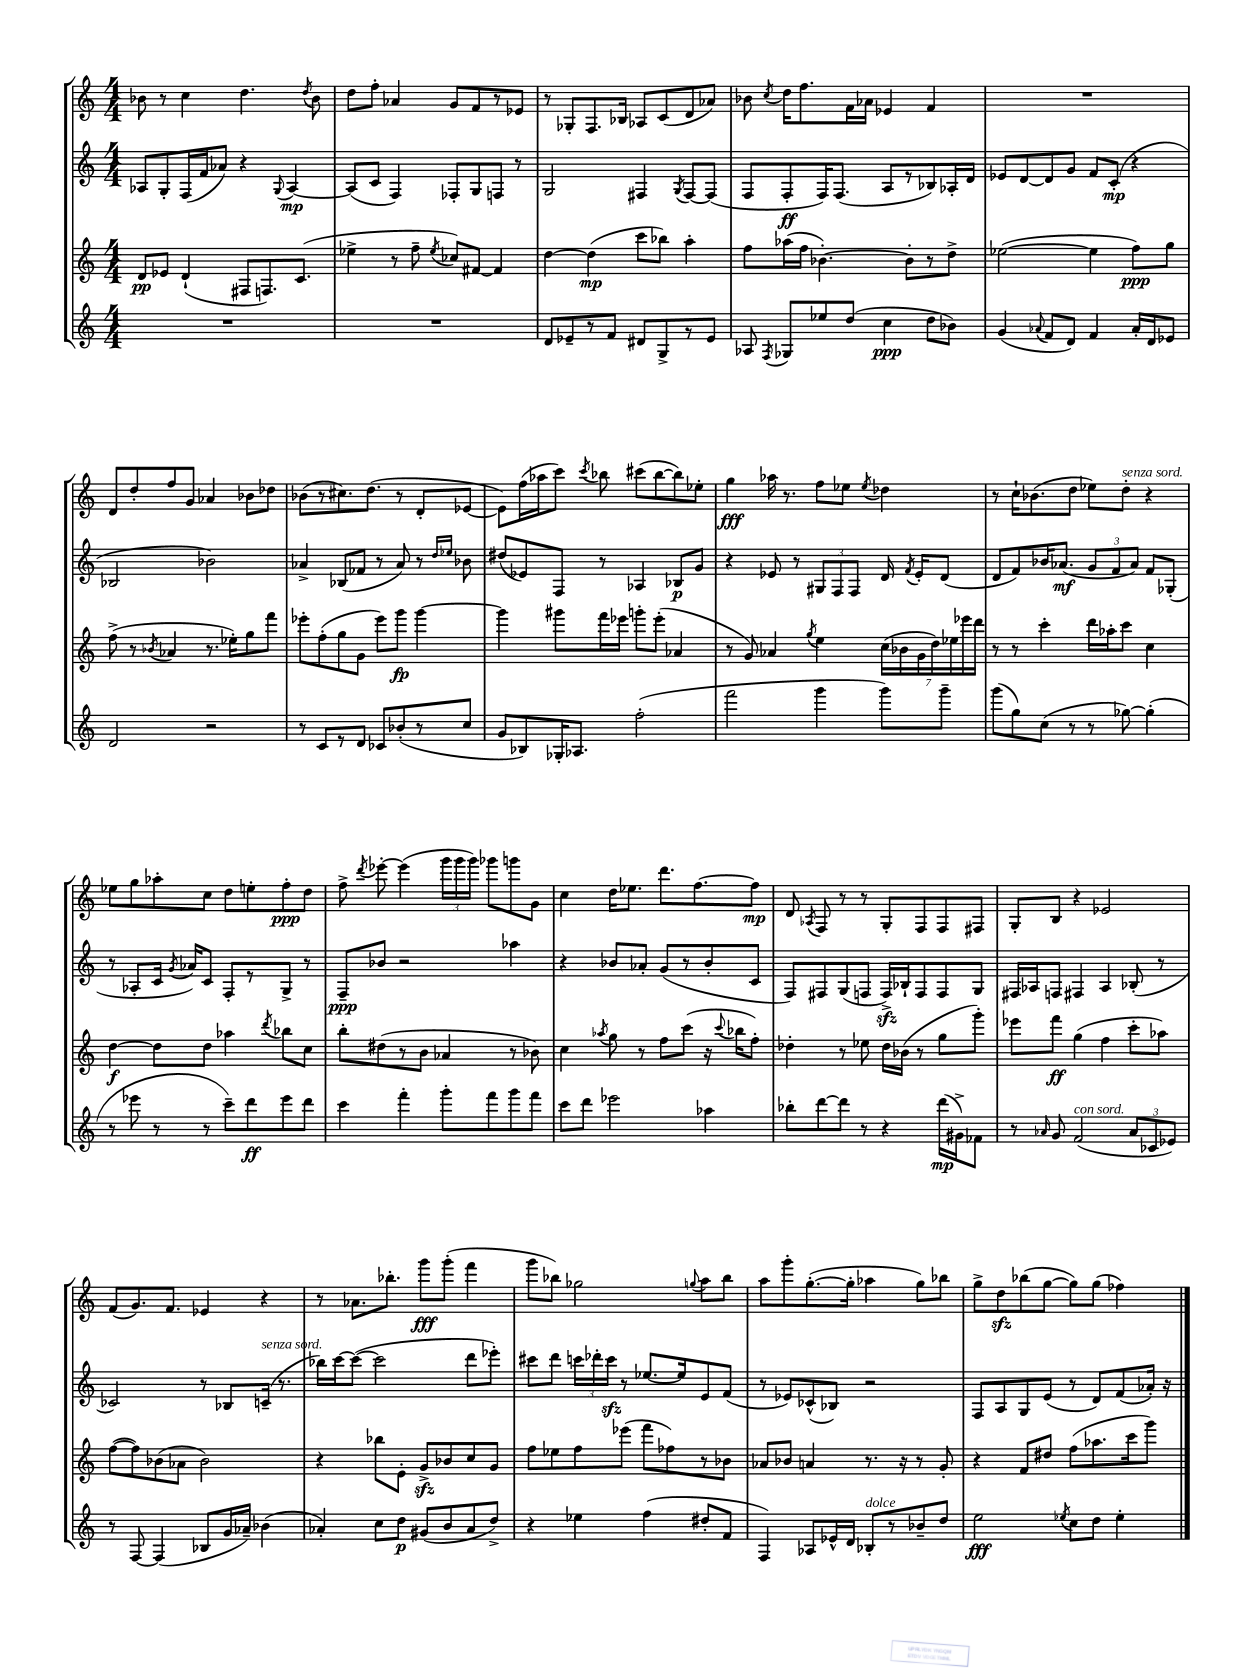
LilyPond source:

<<
\new StaffGroup <<
\new Staff = "s0" {
    \clef treble \key c \major \numericTimeSignature \time 4/4
    \autoBeamOff bes'8 r8 c''4 d''4. \acciaccatura { d''8 } bes'8 |
    d''8[ f''8]-. aes'4 g'8[ f'8 r8 ees'8] |
    r8 ges8[-. f8. bes16] aes8[ c'8( d'8 aes'8]) |
    bes'8 \acciaccatura { c''8 } d''16[ f''8. f'16 aes'16] ees'4 f'4 |
    R1 |
    d'8[ d''8-. f''8 g'8] aes'4 bes'8[ des''8] |
    bes'8[( r8 cis''8.) d''8.]( r8 d'8[-. ees'8]~ |
    ees'8[) f''16( aes''16 c'''8]) \acciaccatura { c'''8 } bes''8 cis'''8[( bes''8~ bes''8) ees''8]-. |
    g''4\fff aes''16 r8. f''8[ ees''8] \acciaccatura { ees''8 } des''4 |
    r8 c''16[-! bes'8.( d''8] ees''8[) d''8]-.^\markup { \italic "senza sord." } r4 |
    ees''8[ g''8 aes''8-. c''8] d''8[ e''8-. f''8-.\ppp d''8] |
    f''8-> \acciaccatura { d'''8 } ees'''8~-. ees'''4( \tuplet 3/2 { g'''16[ g'''16 g'''16]) } ges'''8[ g'''8 g'8] |
    c''4 d''16[ ees''8.] d'''8.[ f''8.~ f''8]\mp |
    d'8 \acciaccatura { aes8 } f8 r8 r8 g8[-. f8 f8 fis8] |
    g8[-. b8] r4 ees'2 |
    f'8[( g'8.) f'8.] ees'4 r4 |
    r8 aes'8.[ bes''8.]-. g'''8[\fff g'''8]-.( f'''4 |
    g'''8[ bes''8]) ges''2 \appoggiatura { g''8 } a''8[ bes''8] |
    a''8[ g'''8-. g''8.~-.( g''16]-. aes''4 g''8[) bes''8] |
    g''8[-> d''8\sfz bes''8( g''8]~ g''8[) g''8]( fes''4) \bar "|." |
}
\new Staff = "s1" {
    \clef treble \key c \major \numericTimeSignature \time 4/4
    \autoBeamOff aes8[ g8-. f16( f'16 aes'8]) r4 \appoggiatura { g8 } aes4~\mp |
    aes8[( c'8] f4) fes8[-. g8 f8] r8 |
    g2 fis4 \acciaccatura { g8 } fis8[~ fis8]( |
    f8[ f8-.\ff f16) f8.]( a8[ r8 bes8) aes16-. d'16] |
    ees'8[ d'8~ d'8 g'8] f'8[ c'8]-.\mp( r4 |
    bes2 bes'2) |
    aes'4-> bes8[( fes'8] r8 aes'8) r8 \grace { d''16[ ees''16] } bes'8 |
    dis''8[( ees'8) f8] r8 aes4 bes8[\p g'8] |
    r4 ees'8 r8 \tuplet 3/2 { gis8[ f8 f8] } d'16 \acciaccatura { f'8 } ees'16[-. d'8]( |
    d'8[ f'8) bes'16 aes'8.]\mf( \tuplet 3/2 { g'8[ f'8 aes'8]) } f'8[ ges8]-.( |
    r8 aes8[-. c'16] \acciaccatura { g'8 } aes'16[) c'8] f8[-. r8 g8]-> r8 |
    f8[--\ppp bes'8] r2 aes''4 |
    r4 bes'8[ aes'8]-. g'8[( r8 bes'8-. c'8] |
    f8[) fis8 g8( f8] f16[->\sfz) bes16-! f8 f8 g8] |
    fis16[ aes16 f8] fis4 aes4 bes8-.( r8 |
    ces'2) r8 bes8[ c'16]--^\markup { \italic "senza sord." }( r8. |
    bes''16[) c'''16~ c'''8]~( c'''2 d'''8[ ees'''8]-.) |
    cis'''8[ d'''8] \tuplet 3/2 { c'''16[ des'''16-. c'''16]\sfz } r8 ees''8.[~ ees''16 e'8 f'8]( |
    r8 ees'8[) ces'8-^( bes8]) r2 |
    f8[ a8 g8 e'8]( r8 d'8[) f'8( aes'16]-.) r16 \bar "|." |
}
\new Staff = "s2" {
    \clef treble \key c \major \numericTimeSignature \time 4/4
    \autoBeamOff d'8[\pp ees'8] d'4-!( fis8[ f8.) c'8.]( |
    ees''4-> r8 f''8-- \acciaccatura { ees''8 } ces''8[) fis'8]~ fis'4 |
    d''4~ d''4\mp( c'''8[ bes''8]) a''4-. |
    f''8[ aes''16( f''16] bes'4.~-.) bes'8[-. r8 d''8]-> |
    ees''2~( ees''4 f''8[\ppp) g''8] |
    f''8->( r8 \acciaccatura { bes'8 } aes'4 r8. ees''16[-.) g''8 f'''8] |
    ees'''8[-. f''8-.( g''8 g'8] ees'''8[) g'''8]\fp g'''4~ |
    g'''4 gis'''8[ f'''16 ees'''16] g'''8[-. ees'''8]-.( aes'4 |
    r8 g'8) aes'4 \acciaccatura { g''8 } e''4 \tuplet 7/4 { c''16[( bes'16 g'16 d''16) ees''16 ees'''16 d'''16] } |
    r8 r8 c'''4-. d'''16[ aes''16-. c'''8] c''4 |
    d''4~\f d''8[ d''8] aes''4 \acciaccatura { d'''8 } bes''8[ c''8] |
    b''8[-. dis''8( r8 b'8] aes'4 r8 bes'8) |
    c''4 \acciaccatura { aes''8 } g''8 r8 f''8[ c'''8]( r16 \appoggiatura { c'''8 } bes''16[ f''8]-.) |
    des''4-. r8 ees''8 des''16[ bes'16]( r8 g''8[ g'''8]-.) |
    ees'''8[ f'''8]\ff g''4( f''4 c'''8[-. aes''8]) |
    f''8[~( f''8) bes'8( aes'8] bes'2) |
    r4 bes''8[ e'8]-. g'8[->\sfz bes'8 c''8 g'8] |
    f''8[ ees''8 f''8 ees'''8]( f'''8[ fes''8) r8 bes'8] |
    aes'8[ bes'8] a'4 r8. r16 r8 g'8-. |
    r4 f'8[ dis''8] f''8[( aes''8. c'''16 g'''8]) \bar "|." |
}
\new Staff = "s3" {
    \clef treble \key c \major \numericTimeSignature \time 4/4
    \autoBeamOff R1 |
    R1 |
    d'8[ ees'8-- r8 f'8] dis'8[ g8-> r8 ees'8] |
    aes8 \acciaccatura { f8 } ges8[ ees''8 d''8]( c''4\ppp d''8[ bes'8]) |
    g'4( \appoggiatura { aes'8 } f'8[ d'8]) f'4 aes'16[-. d'16 ees'8] |
    d'2 r2 |
    r8 c'8[ r8 d'8] ces'8[ bes'8-.( r8 c''8] |
    g'8[ bes8) ges16-. aes8.] f''2-.( |
    f'''2 g'''4 g'''8[) g'''8]-- |
    g'''8[( g''8) c''8]( r8 r8 ges''8~) ges''4-.( |
    r8 ees'''8 r8 r8 c'''8[--) d'''8\ff ees'''8 d'''8] |
    c'''4 f'''4-. g'''8[-. f'''8 g'''8 f'''8] |
    c'''8[ d'''8] ees'''2 aes''4 |
    bes''8[-. d'''8~ d'''8] r8 r4 d'''16[\mp( gis'16->) fes'8] |
    r8 \grace { aes'16 } g'8 f'2^\markup { \italic "con sord." }( \tuplet 3/2 { aes'8[ ces'8 ees'8]) } |
    r8 f8~ f4( bes8[ g'16 aes'16]--) bes'4( |
    aes'4-.) c''8[ d''8]\p gis'8[( b'8 aes'8 d''8]->) |
    r4 ees''4 f''4( dis''8[-. f'8] |
    f4) aes8[ ees'16-^ d'16] bes8[-.^\markup { \italic "dolce" } r8 bes'8-- d''8] |
    e''2\fff \acciaccatura { ees''8 } c''8[ d''8] ees''4-. \bar "|." |
}
>>
>>
\layout { \context { \Score \remove "Bar_number_engraver" } }
